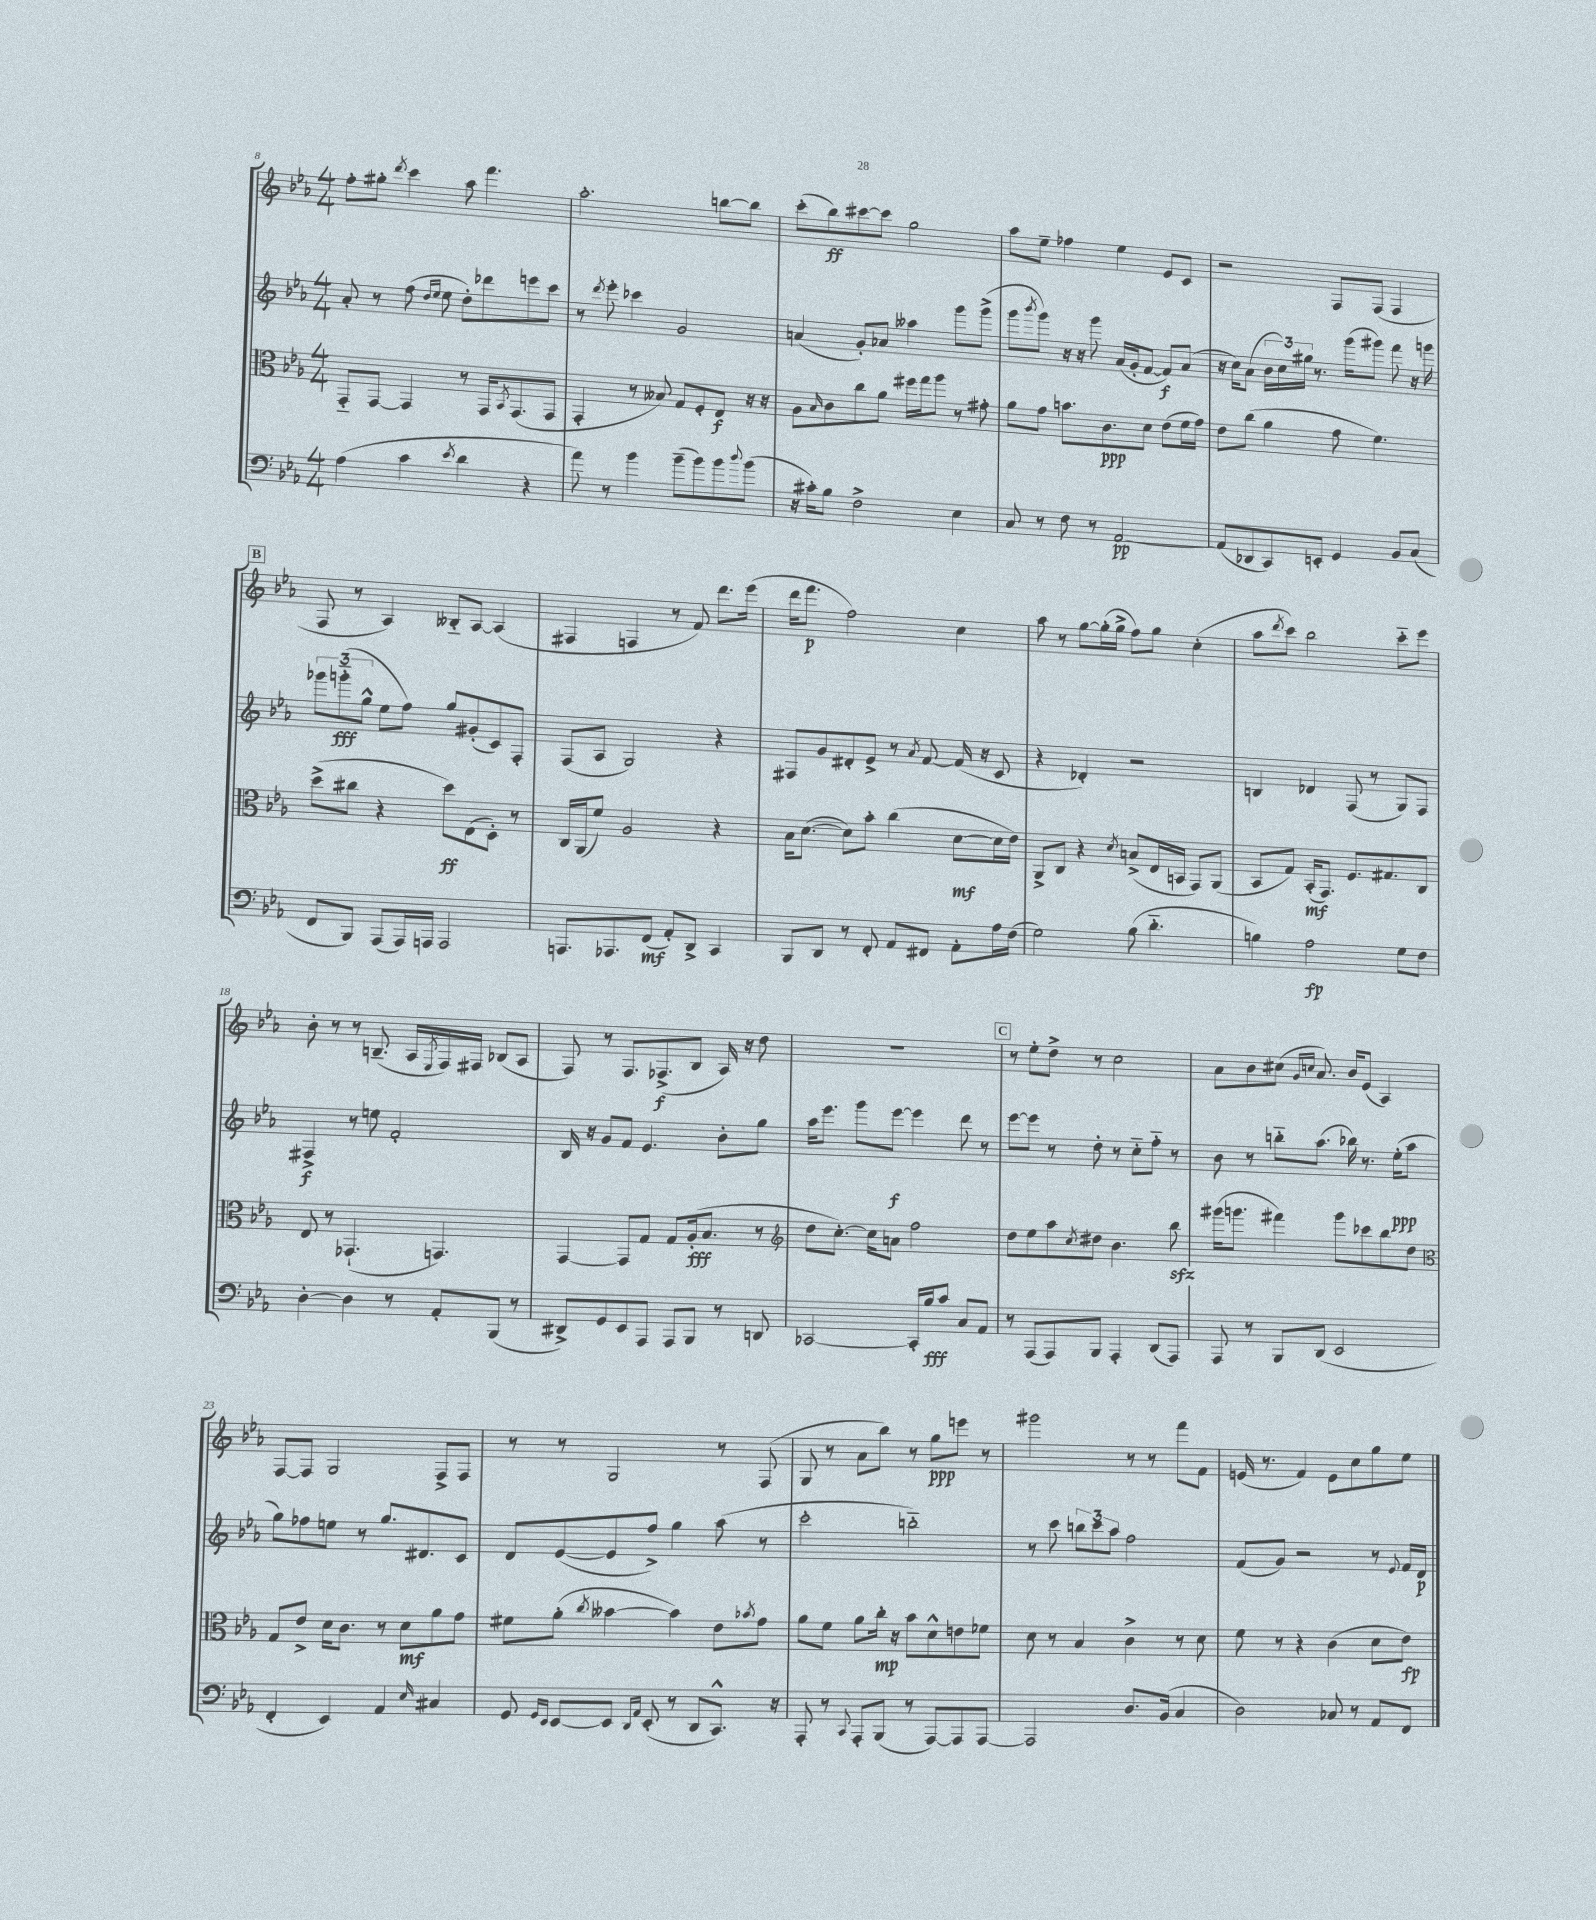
<<
\new StaffGroup <<
\new Staff = "s0" {
    \clef treble \key ees \major \numericTimeSignature \time 4/4
    f''8-. gis''8-. \acciaccatura { d'''8 } c'''4 aes''8 f'''4. |
    aes''2.-. b''8~ b''8 |
    c'''8-.( bes''8\ff) cis'''8~ cis'''8 g''2 |
    aes''8 ees''8-- fes''4 ees''4 ees'8 c'8 |
    r2 f8 f8( f4 |
    \mark \markup { \box "B" } f8 r8 aes4) beses8-_ aes8~ aes4( |
    fis4 f4 r8 f'8) d'''8. ees'''16( |
    d'''16 f'''8.\p f''2) c''4 |
    aes''8 r8 g''8~ g''16-.( g''16-> f''8) g''8 c''4-.( |
    aes''8 \acciaccatura { d'''8 } c'''8) bes''2 c'''8-_ ees'''8 |
    bes'8-. r8 r8 b8.--( aes16 \acciaccatura { ees8 } f16) fis16 bes8( aes8 |
    f8) r8 f8. fes8.->\f( bes8 aes16) r16 d''8 |
    R1 |
    \mark \markup { \box "C" } r8 ees''8-. d''8-> r8 c''2 |
    aes'8 bes'8 cis''8( \grace { g'16 c''16 } aes'8.) bes'16 ees'8( aes4) |
    f8~ f8 g2 f8-> f8 |
    r8 r8 g2 r8 f8( |
    g8 r8 aes'8 bes''8) r8 g''8\ppp e'''8 r8 |
    gis'''2 r8 r8 f'''8 f'8 |
    e'16( r8. f'4) e'8 c''8 g''8 ees''8 \bar "|." |
}
\new Staff = "s1" {
    \clef treble \key ees \major \numericTimeSignature \time 4/4
    aes'8-. r8 f''8( \grace { d''16 ees''16 } ees''8 d''8-.) des'''8 e'''8 c'''8 |
    r8 \acciaccatura { d'''8 } ees'''8-. ces'''4 g'2 |
    a'4( g'8-.) aes'8 aeses''4 g'''8 g'''8->( |
    g'''8 \acciaccatura { bes'''8 } g'''8) r16 r16 g'''8 aes'16( g'16-. f'8~ f'8\f) aes'8( |
    r16 c''16) aes'8( \tuplet 3/2 { bes'16 c''16) gis''16 } r8. g'''16( gis'''8) f'''8 r16 g'''16 |
    \mark \markup { \box "B" } \tuplet 3/2 { ges'''8 g'''8-_\fff( g''8-^ } ees''8 f''8) g''8 gis'8-.( c'8) f8-. |
    f8( aes8 g2) r4 |
    fis8 g'8 dis'8-. ees'8-> r8 \acciaccatura { aes'8 } f'8~ f'16( r16 c'8 |
    r4 des'4-.) r2 |
    b4 des'4 f8( r8 g8) f8 |
    fis4->\f r8 e''8 f'2-. |
    bes16 r16 g'8 f'8 ees'4. bes'8-. g''8 |
    aes''16 ees'''8. g'''8 ees'''8~\f ees'''4 d'''8 r8 |
    \mark \markup { \box "C" } ees'''8~ ees'''8 r8 d''8-. r8 c''8-_ f''8-_ r8 |
    bes'8 r8 b''8-_ aes''8.( bes''16) r8. ees''16-.\ppp( aes''8 |
    g''8) fes''8 e''8 r8 g''8. dis'8. c'8 |
    d'8 ees'8~( ees'8 f''8->) g''4 aes''8( r8 |
    c'''2-. b''2-_) |
    r8 c'''8 \tuplet 3/2 { b''8 c'''8 aes''8 } f''2 |
    f'8( g'8) r2 r8 \appoggiatura { ees'8 } f'16 d'16\p \bar "|." |
}
\new Staff = "s2" {
    \clef alto \key ees \major \numericTimeSignature \time 4/4
    g,8-_ g,8~ g,4 r8 g,16 \acciaccatura { bes,8 } g,8.( g,8 |
    g,4-. r8 beses8) g8 f8-. ees8\f r16 r16 |
    aes8 \grace { bes16 } c'8 c''8 aes'8 fis''16 g''16 aes''8 r8 gis'8-. |
    aes'8 g'8 b'8. c'8.\ppp d'8 ees'8( f'16 g'16) |
    ees'8 c''8( aes'4 g'8 f'4.) |
    \mark \markup { \box "B" } d''8->( cis''8 r4 d''8\ff) ees8( d8-.) r8 |
    c16 aes,16( f'8) aes2 r4 |
    bes16 d'8.~( d'8) bes'8-. c''4( d'8~\mf d'16 ees'16) |
    aes,8-> c8 r4 \acciaccatura { d'8 } b8->( ees16 b,16 g,8) aes,8( |
    bes,8 g8) bes,16-.\mf( g,8.) f8. gis8. c8 |
    ees8 r8 ges,4.-!( g,4.) |
    g,4~ g,8 g8 g8 aes16-.\fff( bes8. r8 |
    \clef treble d''8 c''8.~-.) c''16 a'8 f''2 |
    \mark \markup { \box "C" } d''8 ees''8 aes''8 \acciaccatura { c''8 } dis''8 bes'4. bes''8\sfz |
    gis'''16( g'''8. fis'''4) g'''8 ces'''8 bes''8 d''8 |
    \clef alto g8 ees'8-> d'16 c'8. r8 d'8\mf aes'8 g'8 |
    fis'8 aes'8-.( \acciaccatura { c''8 } beses'4~ beses'4) ees'8 \acciaccatura { bes'8 } g'8 |
    aes'8 f'8 aes'8 c''16-.\mp r16 bes'8 d'8-^ e'8 fes'8 |
    d'8 r8 bes4 c'4-> r8 d'8 |
    f'8 r8 r4 c'4( d'8 ees'8\fp) \bar "|." |
}
\new Staff = "s3" {
    \clef bass \key ees \major \numericTimeSignature \time 4/4
    aes4( c'4 \acciaccatura { ees'8 } d'4 r4 |
    aes'8) r8 bes'4 bes'8--( bes'8) bes'8 \appoggiatura { d''8 } bes'8( |
    r16 cis'16-.) bes8 f2-> ees4 |
    c8 r8 f8 r8 aes,2~\pp |
    aes,8( des,8 c,8) e,8-. g,4 bes,8 c8( |
    \mark \markup { \box "B" } f,8 bes,,8) aes,,8( aes,,16) a,,16 a,,2 |
    a,,8. aes,,8. f,8\mf( aes,8-.) d,8-> c,4 |
    bes,,8 d,8 r8 f,8-. aes,8 fis,8 aes,8-. aes16 f16( |
    g2) bes8( d'4.-_ |
    b4) aes2\fp g8 f8 |
    d4~-. d4 r8 aes,8-. bes,,8( r8 |
    dis,8->) g,8 ees,8 aes,,8 aes,,8 bes,,8 r8 d,8 |
    ces,2~ ces,16-. bes16\fff c'8 c8 aes,8 |
    \mark \markup { \box "C" } r8 aes,,8( aes,,8) bes,,8 aes,,4-. d,8( aes,,8) |
    aes,,8 r8 bes,,8 d,8( ees,2 |
    f,4-. ees,4) aes,4 \grace { ees16 } cis4 |
    g,8 \grace { g,16 ees,16 } ees,8~ ees,8 \grace { d,16 aes,16 } ees,8-.( r8 d,8 c,8.-^) r16 |
    aes,,8-. r8 \appoggiatura { c,8 } aes,,8-. bes,,8( r8 aes,,8~) aes,,8 aes,,8~ |
    aes,,2 d8. bes,16( c4 |
    d2) ces8 r8 aes,8 f,8 \bar "|." |
}
>>
>>
\layout { \context { \Score currentBarNumber = #8 } }
